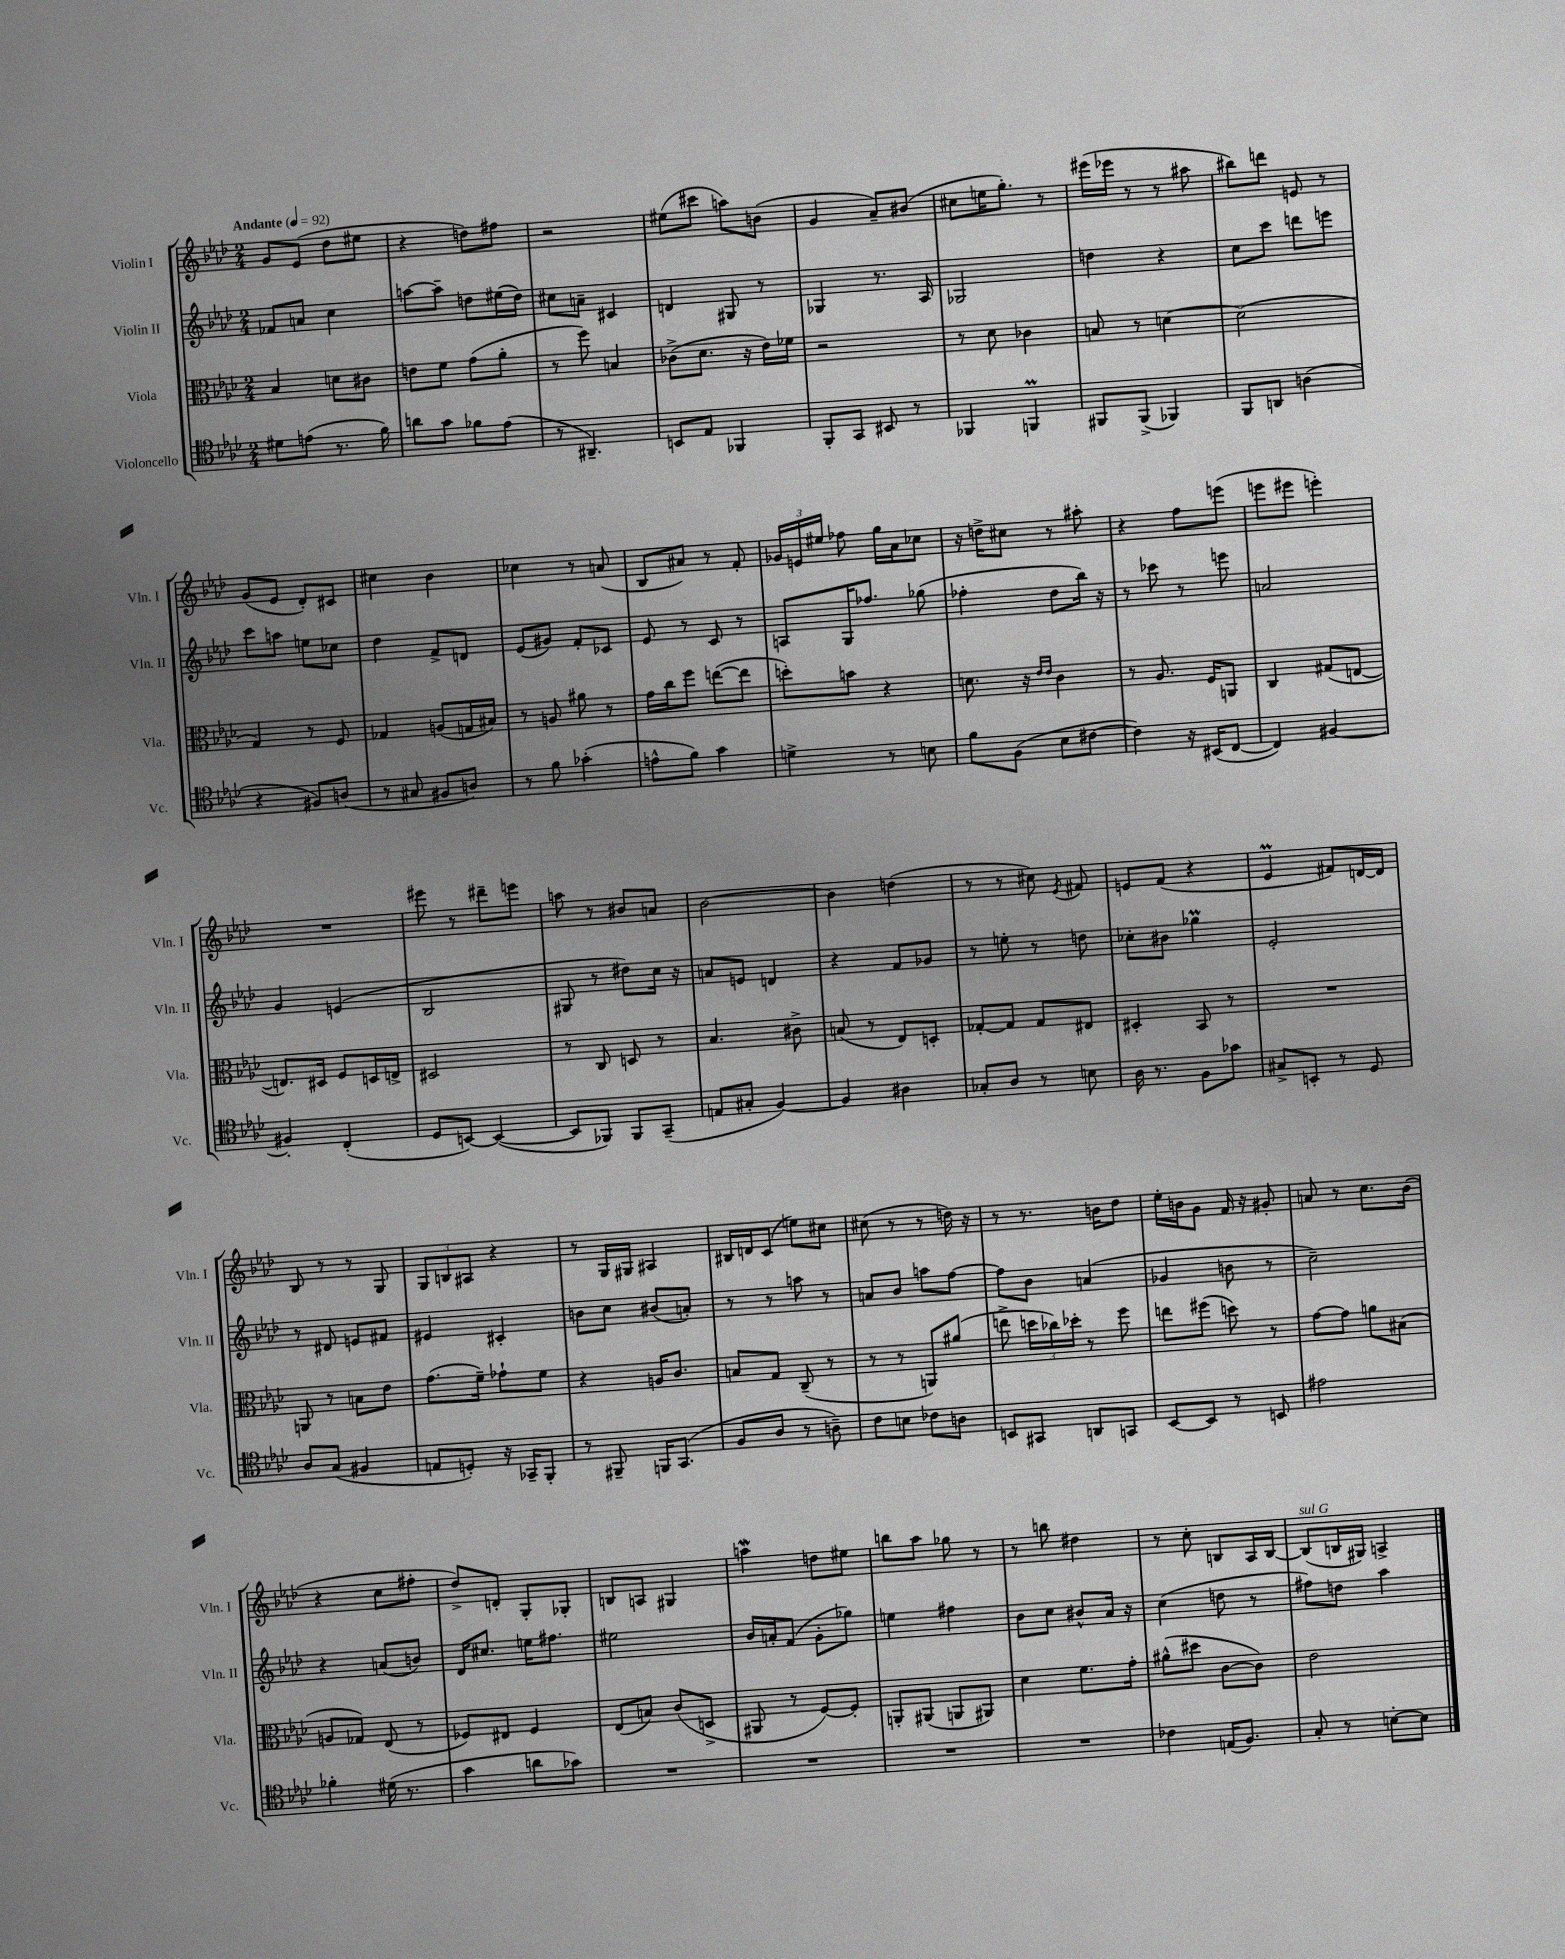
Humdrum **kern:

**kern	**kern	**kern	**kern
*part4	*part3	*part2	*part1
*staff4	*staff3	*staff2	*staff1
*I"Violoncello	*I"Viola	*I"Violin II	*I"Violin I
*I'Vc.	*I'Vla.	*I'Vln. II	*I'Vln. I
*clefC4	*clefC3	*clefG2	*clefG2
*k[b-e-a-d-]	*k[b-e-a-d-]	*k[b-e-a-d-]	*k[b-e-a-d-]
*M2/4	*M2/4	*M2/4	*M2/4
*MM92	*MM92	*MM92	*MM92
=1	=1	=1	=1
!	!	!	!LO:TX:a:B:t=Andante
8d#X\L	4B-/	8f-X/L	8g/L
(8en\J	.	8an/J	(8e-/J
8.r	8dn\L	4cc\	8dd-\L
.	8c#X\J	.	8ee#X\J
16f\)	.	.	.
=2	=2	=2	=2
8an\L	8en\L	[8aan\L	4r
8g\J	8f\J	8aa~\J]	.
8f-X\L	(8g\L	8ddn\L	8ddn\L)
(8e-\J	8a-'\J	(16ee#X\L	8ff#X\J
.	.	16dd\JJ)	.
=3	=3	=3	=3
8r	8r	8cc#X\L	2r
4.AA#X~/)	8ff\)	8an~\J	.
.	4Bn/	4c#X/	.
=4	=4	=4	=4
8BBn/L	(8c-X^\L	4dn/	(8ee#X\L
8E-/J	8.d-\J	.	8ccc#X\J
4FF-X/	.	8G#X/	8aan\L)
.	16r	.	.
.	16e-\LL)	8r	(8bn\J
.	16f-X\JJ	.	.
=5	=5	=5	=5
8FF'/L	2r	4G-X/	4g/
8GG/J	.	.	.
8BB#X/	.	8.r	8a-~/L)
8r	.	.	(8b#X/J
.	.	16A-/	.
=6	=6	=6	=6
4FF-X/	8r	2G-X/	8cc#X\L
.	8d-\	.	16een\K
.	.	.	8.gg'\J)
4FFnM/	4c-X\	.	.
.	.	.	8r
=7	=7	=7	=7
8FF#X/L	8Bn/	4ddn\	(16eee#X\LL
.	.	.	16eee-X\JJ
(8FF#^/J	8r	.	8r
4FF-X/)	[4dn\	4r	8r
.	.	.	8aa#X\
=8	=8	=8	=8
8FF/L	(2d\]	8cc\L	8bb#X\L)
8AAn/J	.	8ccc\J	8dddn\J
(4An\	.	8dddn\L	8en/
.	.	8eeen\J	8r
!!LO:LB:g=z
=9	=9	=9	=9
4r	4G/)	8ccc\L	(8g/L
.	.	8aan\J	8e-/J
8F#X/L)	8r	8een\L	8d-'/L)
(8An/J	8F/	8cc-X\J	8c#X/J
=10	=10	=10	=10
8r	4G-X/	4dd-\	4cc#X\
8G#X/	.	.	.
8F#X/L	(8An/L	8f^/L	4b-\
8An/J)	16Gn/L	8dn/J	.
.	16B#X/JJ)	.	.
=11	=11	=11	=11
8r	8r	(8e-/L	4cc-X\
8f\	8An/	8g#X/J)	.
(4g-X'\	8a#X\	8f'/L	8r
.	8r	8c-X/J	(8an/
=12	=12	=12	=12
8en^^\L	16g\LL	8e-/	8B-/L
.	16cc\J	.	.
8f\J)	8ff\J	8r	8a#X/J)
4g\	([8een\L	8c/	8r
.	8ee\J]	8r	8f'/
=13	=13	=13	=13
4dn^\	8ddn'\L)	8An/L	24g-X/LL
.	.	.	24en/
.	.	.	24ee#X/JJ
.	8bn\J	16G/K	8ff-X\
.	.	8.ff-X/J	.
8r	4r	.	16gg\LL
.	.	.	16a-\J
8Bn\	.	(8gg-X\	8cc-X\J
=14	=14	=14	=14
8f\L	8.dn\	4ff-X'\	16r
.	.	.	16ddn^\KL
(8F\J	.	.	8cc#X\J
.	16r	.	.
.	16qqe-/LL	.	.
.	16qqe-/JJ	.	.
8B-\L	4c\	8dd-\L	8r
[8c#X\J	.	16bb-\Jk)	8aa#X'\
.	.	16r	.
=15	=15	=15	=15
4c#\])	8r	8r	4r
.	8.A-/	8ccc-X\	.
16r	.	8r	8ff\L
(16BB#X/KL	16F/KL	.	.
[8C/J	8AAn/J	8eeen\	(8eeen\J
=16	=16	=16	=16
4C/])	4C/	2an/	8eeen\L
.	.	.	8eee#X\J
[4F#X/	(8G#X/L	.	4eeen'\)
.	[8En/J	.	.
!!LO:LB:g=z
=17	=17	=17	=17
4F#X'/]	8.En/L])	4g/	2r
.	16D#X/Jk	.	.
(4C'/	8F/L	(4en/	.
.	16Dn/L	.	.
.	16En^/JJ	.	.
=18	=18	=18	=18
8D-/L	2D#X/	2B-/	8eee#X\
[8BBn/J)	.	.	8r
(4BB/_	.	.	8ddd#X~\L
.	.	.	8eeen\J
=19	=19	=19	=19
8BB/L]	8r	8G#X/	8aan\
8FF-X/J)	8C/	8r	8r
8FF-/L	8Dn/	8dd#X\L)	8b#X/L
(8GG~/J	8r	16cc\Jk	8an/J
.	.	16r	.
=20	=20	=20	=20
8En/L	4.B-/	8an/L	[2b-\
8G#X'/J	.	8en/J	.
[4F/)	.	4dn/	.
.	8c#X^\	.	.
=21	=21	=21	=21
4F/]	(8Bn/	4r	4b-\]
.	8r	.	.
4A#X\	8E-/L)	8f/L	(4ddn\
.	8Dn'/J	8g-X/J	.
=22	=22	=22	=22
8G-X'/L	[8G-X'/L	8r	8r
8A-/J	8G-/J]	8een'\	8r
8r	8G-/L	8r	8cc#X\)
.	.	.	8qe-/
8Bn\	8E#X/J	8ddn\	8f#X/
=23	=23	=23	=23
16A-\	4D#X'/	8cc-X'\L	8en/L
8.r	.	.	.
.	.	8b#X\J	(8f/J
8F\L	8BB-/	4gg-XM\	4r
8g-X\J	8r	.	.
=24	=24	=24	=24
8G#X^/L	2r	2e-'/	4e-M/
8BBn'/J	.	.	.
8r	.	.	8f#X/L)
8D-/	.	.	[16dn/L
.	.	.	16d/JJ]
!!LO:LB:g=z
=25	=25	=25	=25
8A-/L	8AAn/	8r	8B-/
(8G/J	8r	8d#X/	8r
4F#X/	8Bn\L	8en/L	8r
.	8e-\J	8f#X/J	8G/
=26	=26	=26	=26
8En/L	(8.g\L	4e#X/	12G/L
.	.	.	12Bn/
8Dn'/J)	.	.	.
.	.	.	12A#X/J
.	16f~\Jk)	.	.
16r	8g-X`\L	4c#X'/	4r
16GG-X~/KL	.	.	.
8FF'/J	8f\J	.	.
=27	=27	=27	=27
8r	4r	8bn\L	8r
8FF#X~/	.	8cc\J	16G/LL
.	.	.	16G#X/JJ
16FFn/KL	16An/KL	(8b#X/L	4A#X/
(8.GG/J	8.c/J	.	.
.	.	8an'/J)	.
=28	=28	=28	=28
8F/L	8Bn/L	8r	16B#X/LL
.	.	.	16dn/J
8A-/J	8G/J	8r	(8c/J
8r	(8C~/	8aan\	8een\L)
8An~\)	8r	8r	8cc#X\J
=29	=29	=29	=29
8c\L	8r	8an/L	(8cc#X\
8Bn\J	8r	8b-/J	8r
8c-X\L	8AAn/L)	8aan\L	8r
8An\J	(8a#X/J	[8ff\J	16ddn\)
.	.	.	16r
=30	=30	=30	=30
8BBn/L	8een^\	8ff\L]	8r
8GG#X/J	24ddn\LL	8b-\J	8.r
.	24cc-X\)	.	.
.	24dd-X'\JJ	.	.
8AAn/L	8r	(4an/	.
.	.	.	16bn\KL
8GGn/J	8ff\	.	8dd-\J
=31	=31	=31	=31
[8BB-/L	8een\L	4g-X/	16ee-'\LL
.	.	.	16bn\J
8BB-/J]	(8ff#X\J	.	8g\J
8r	8ddn\)	8bn\	16f/
.	.	.	16r
8BBn/	8r	8r	8g#X'/
=32	=32	=32	=32
2e#X\	[8g\L	2cc~\)	8an/
.	8g\J]	.	8r
.	8an\L	.	8.cc\L
.	(8B#X\J	.	.
.	.	.	(16b-\Jk
!!LO:LB:g=z
=33	=33	=33	=33
4f-X'\	8An/L	4r	4r
.	8G-X/J)	.	.
(16d#X\	(8E-/	(8an/L	8cc\L
8.r	.	.	.
.	8r	8bn/J)	8ff#X'\J
=34	=34	=34	=34
4g\	8F-X/L)	16d-/KL	8dd-^/L)
.	.	8.cc#X/J	.
.	8E#X/J	.	8dn'/J
8an\L	4F-/	16een\KL	8G'/L
.	.	8.ff#X\J	.
8g-X\J)	.	.	8G-X'/J
=35	=35	=35	=35
2r	(8E-/L	2ee#X\	8Bn/L
.	8Bn/J)	.	8An/J
.	(8c/L	.	4G#X/
.	8Dn^/J	.	.
=36	=36	=36	=36
2r	8AA#X/	16b-/LL	4aanW\
.	.	16an'/J	.
.	8r	(8f/J	.
.	[8F/L)	8g'\L	8ddn\L
.	8F'/J]	8gg-X\J)	8ee#X\J
=37	=37	=37	=37
2r	8AAn'/L	4een\	8bbn\L
.	(8AA#X/J	.	8aa-\J
.	8AAn/L	4ff#X\	8gg-X\
.	8AA#X/J)	.	8r
=38	=38	=38	=38
2r	4d-\	8b-\L	8r
.	.	8cc\J	8bbn\
.	8.f\L	8b#X^^/L	4dd#X\
.	.	16a-/Jk	.
.	16g'\Jk	16r	.
=39	=39	=39	=39
4c-X\	(8a#X^^\L	(4cc\	8r
.	8dd#X\J	.	8cc'\
(16En/KL	[8c\L	8ddn\	8Bn/L
8.F/J)	.	.	.
.	8c\J])	8r	16A-/L
.	.	.	[16B/JJ
=40	=40	=40	=40
!	!	!	!LO:TX:a:i:t=sul G
8G'/	2e-\	8ff#X\L)	(8B/L]
8r	.	8ddn\J	16Bn/L
.	.	.	16G#X/JJ)
[8Bn'\L	.	4aa-\	4An^/
8B\J]	.	.	.
==	==	==	==
*-	*-	*-	*-
